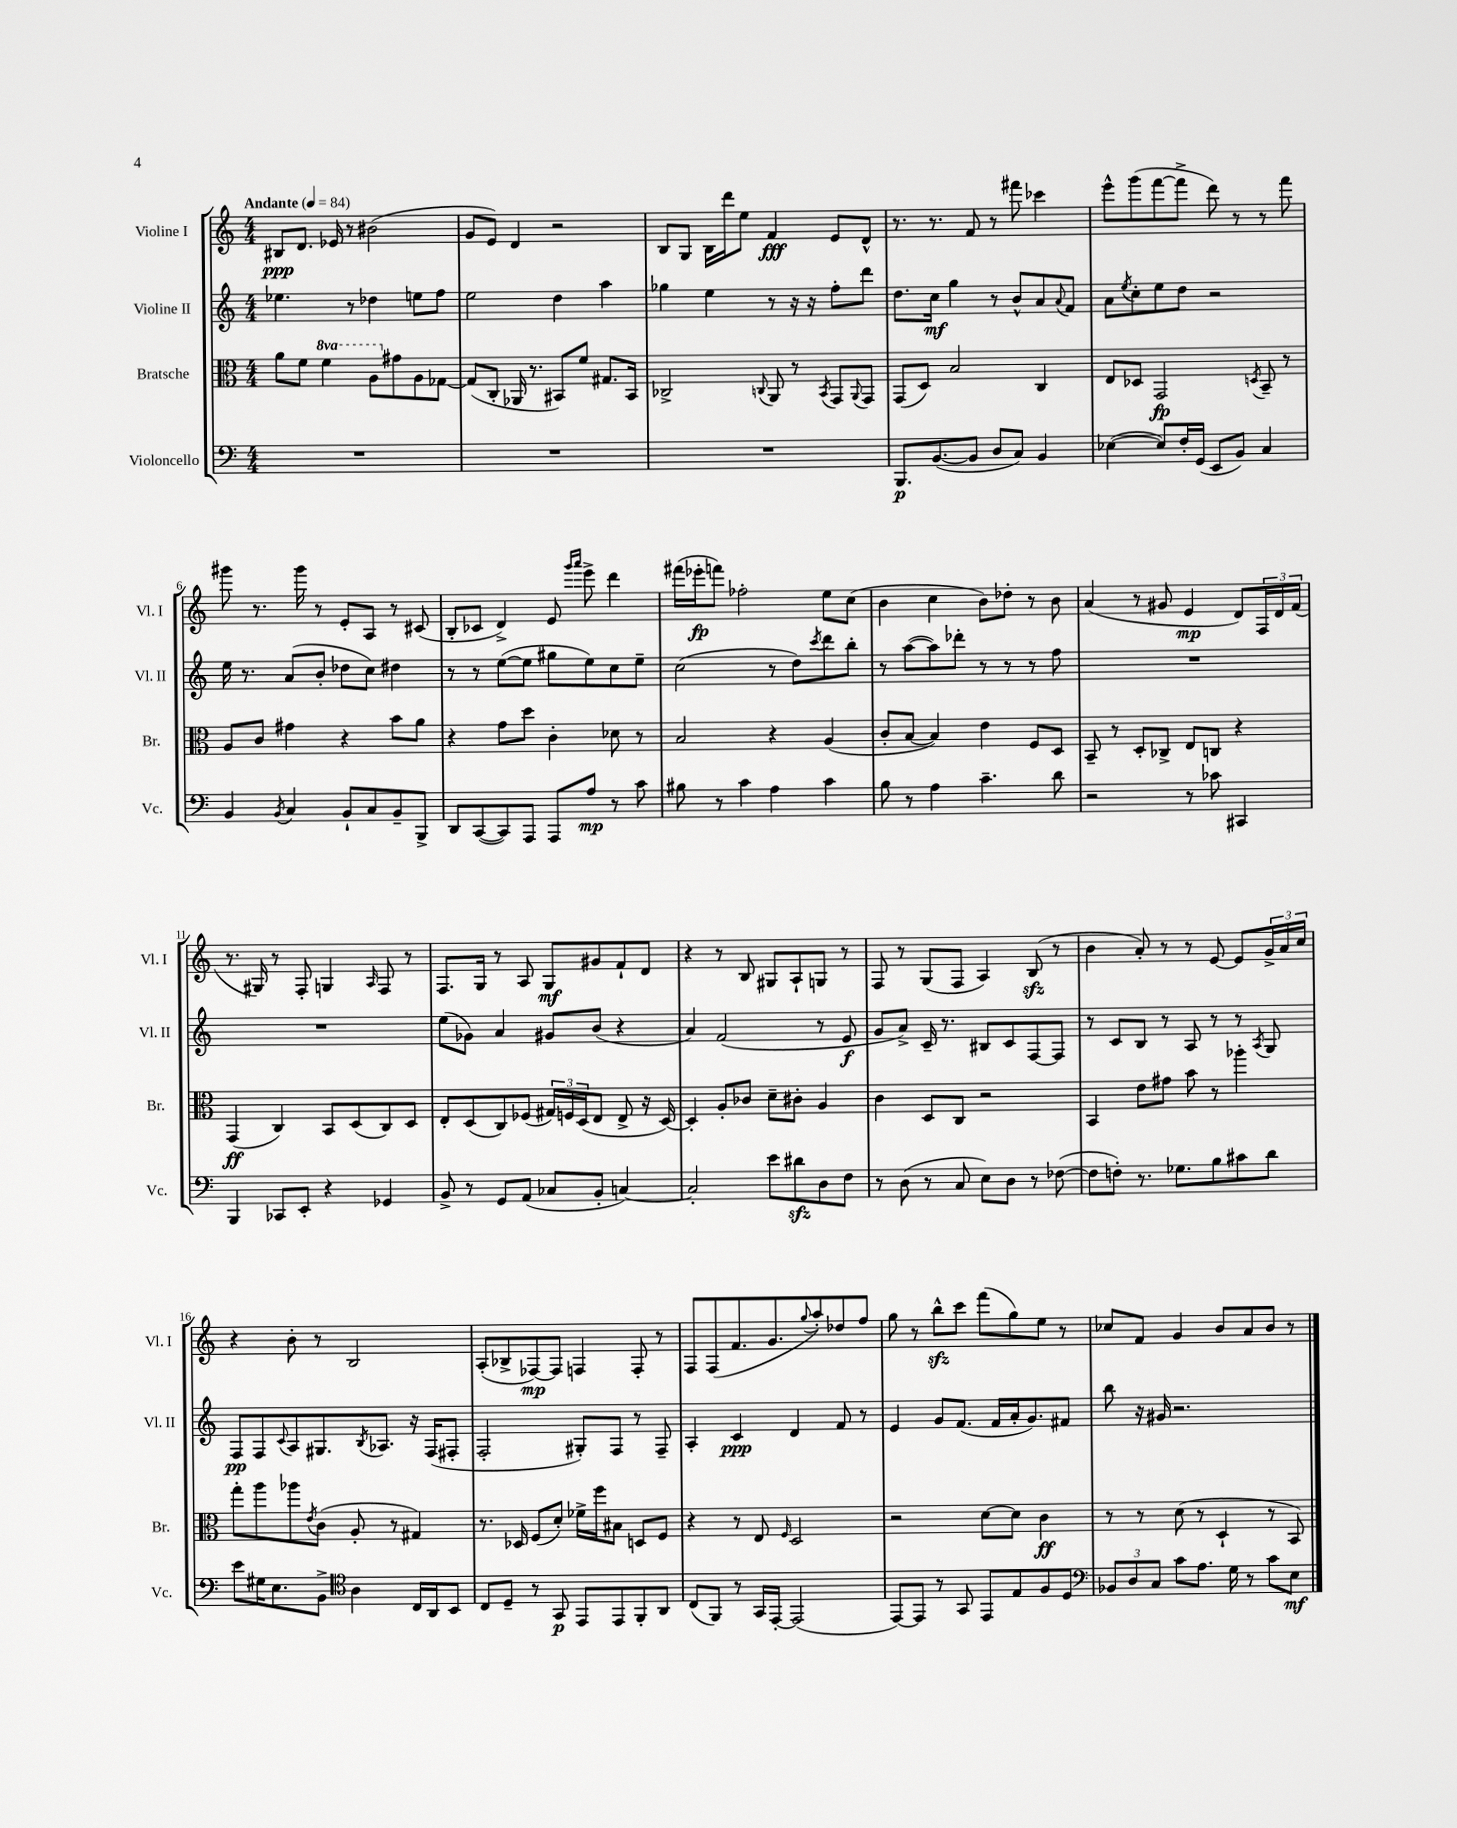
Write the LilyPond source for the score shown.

<<
\new StaffGroup <<
\new Staff = "s0" \with { instrumentName = "Violine I" shortInstrumentName = "Vl. I" } {
    \clef treble \key c \major \numericTimeSignature \time 4/4 \tempo "Andante" 4 = 84
    bis8\ppp d'8. ees'16 r8 bis'2( |
    g'8 e'8) d'4 r2 |
    b8 g8 b16 d'''16 e''8 f'4\fff e'8 d'8-^ |
    r8. r8. f'8 r8 fis'''8 ces'''4 |
    e'''8-^ g'''8( f'''8~ f'''8-> d'''8) r8 r8 f'''8 |
    gis'''8 r8. gis'''16 r8 e'8-. a8 r8 cis'8( |
    b8-. ces'8 d'4->) e'8 \grace { g'''16 a'''16 } e'''8-> d'''4 |
    fis'''16( ees'''16-.\fp f'''8) fes''2-. e''8 c''8( |
    b'4 c''4 b'8) des''8-. r8 b'8 |
    a'4( r8 gis'8 e'4\mp d'8) \tuplet 3/2 { f16 d'16 f'16( } |
    r8. gis16) r8 f8-. g4 \grace { a16 } f8 r8 |
    f8. g16 r8 a8 g8\mf gis'8 f'8-! d'8 |
    r4 r8 b8 gis8 a8-! g8 r8 |
    f8 r8 g8( f8 a4) b8\sfz( r8 |
    b'4 a'8-.) r8 r8 e'8~ e'8 \tuplet 3/2 { g'16-> a'16 c''16 } |
    r4 b'8-. r8 b2 |
    a8-.( bes8-> fes8~\mp) fes8 f4 f8-. r8 |
    f8 f8( f'8. g'8. \appoggiatura { g''8 } a''8-.) des''8 f''8 |
    g''8 r8 b''8-^\sfz c'''8 f'''8( g''8) e''8 r8 |
    ces''8 f'8 g'4 b'8 a'8 b'8 r8 \bar "|." |
}
\new Staff = "s1" \with { instrumentName = "Violine II" shortInstrumentName = "Vl. II" } {
    \clef treble \key c \major \numericTimeSignature \time 4/4
    ees''4. r8 des''4 e''8 f''8 |
    e''2 d''4 a''4 |
    ges''4 e''4 r8 r16 r16 f''8-. d'''8 |
    d''8. c''16\mf g''4 r8 b'8-^ a'8 \appoggiatura { a'8 } f'8 |
    a'8 \acciaccatura { e''8 } c''8-. e''8 d''8 r2 |
    e''16 r8. a'8( b'8-. des''8 c''8) dis''4 |
    r8 r8 e''8~( e''8 gis''8 e''8) c''8 e''8-- |
    c''2( r8 d''8) \acciaccatura { c'''8 } d'''8 b''8-. |
    r8 a''8~( a''8) des'''8-. r8 r8 r8 f''8 |
    R1 |
    R1 |
    e''8( ges'8) a'4 gis'8 b'8( r4 |
    a'4) f'2( r8 e'8\f |
    g'8 a'8->) c'16-- r8. bis8 c'8 f8~ f8 |
    r8 c'8 b8 r8 a8 r8 r8 \acciaccatura { a8 } g8 |
    f8\pp f8 \appoggiatura { c'8 } a8 gis8. \acciaccatura { b8 } aes8. r16 f16( fis8-. |
    f2-. gis8-.) f8 r8 f8-- |
    a4-. c'4\ppp d'4 f'8 r8 |
    e'4 g'8 f'8.( f'16 a'16-. g'8.) fis'8 |
    b''8 r16 gis'16 r2. \bar "|." |
}
\new Staff = "s2" \with { instrumentName = "Bratsche" shortInstrumentName = "Br." } {
    \clef alto \key c \major \numericTimeSignature \time 4/4 \set Staff.ottavationMarkups = #ottavation-simple-ordinals
    a'8 f'8 \ottava #1 f''4 a'8 \ottava #0 gis'8 a8 ges8~ |
    ges8( c8-. aes,16 r8. bis,8) f'8 gis8. bis,16 |
    ces2-> \appoggiatura { c8 } a,8 r8 \acciaccatura { b,8 } g,8 \appoggiatura { a,8 } g,8 |
    g,8( d8) b2 c4 |
    e8 des8 g,2\fp \acciaccatura { d8 } b,8-- r8 |
    a8 c'8 gis'4 r4 b'8 a'8 |
    r4 g'8 d''8 c'4-. des'8 r8 |
    b2 r4 a4( |
    c'8-. b8~ b4) e'4 f8 d8 |
    b,8-- r8 d8-. ces8-> e8 c8 r4 |
    g,4\ff( c4) b,8 d8( c8) d8 |
    e8-. d8( c8) fes8( \tuplet 3/2 { gis16) f16 d16( } e8 e8-> r16 d16~) |
    d4-. a8-. ces'8 d'8-- cis'8-. a4 |
    c'4 d8 c8 r2 |
    b,4 e'8 gis'8 b'8 r8 aes''4-. |
    g''8-. a''8 aes''8 \acciaccatura { e'8 } c'8( a8-. r8 gis4) |
    r8. des16 f8( d'8-.) fes'16-> f''16 bis8 d8 f8 |
    r4 r8 e8 \grace { f16 } d2 |
    r2 d'8~ d'8 c'4\ff |
    r8 r8 d'8( r8 d4-! r8 b,8) \bar "|." |
}
\new Staff = "s3" \with { instrumentName = "Violoncello" shortInstrumentName = "Vc." } {
    \clef bass \key c \major \numericTimeSignature \time 4/4
    R1 |
    R1 |
    R1 |
    b,,8.\p b,8.~( b,8 d8 c8) b,4 |
    ees4~( ees8) f16-. g,16( e,8 b,8) c4 |
    b,4 \acciaccatura { b,8 } c4 b,8-! c8 b,8-- b,,8-> |
    d,8 c,8~( c,8) a,,8 a,,8 a8\mp r8 c'8 |
    bis8 r8 c'4 a4 c'4 |
    b8 r8 a4 c'4.-- d'8 |
    r2 r8 ces'8 cis,4 |
    b,,4 ces,8 e,8-. r4 ges,4 |
    b,8-> r8 g,8 a,8( ces8 b,8-. c4~) |
    c2-. e'8 dis'8\sfz d8 f8 |
    r8 d8( r8 c8 e8) d8 r8 fes8~( |
    fes8 f8-.) r8. ges8. b8 cis'8 d'8 |
    e'8 gis16 e8. b,8-> \clef tenor a4 c16 a,16 b,8 |
    c8 d8-- r8 g,8\p e,8 e,8 f,8-. a,8 |
    c8( f,8) r8 g,16 e,16~-. e,2( |
    e,8~) e,8 r8 g,8 e,8 e8 f8 d8 |
    \clef bass \tuplet 3/2 { bes,8 d8 c8 } c'8 a8. g16 r8 c'8 e8\mf \bar "|." |
}
>>
>>
